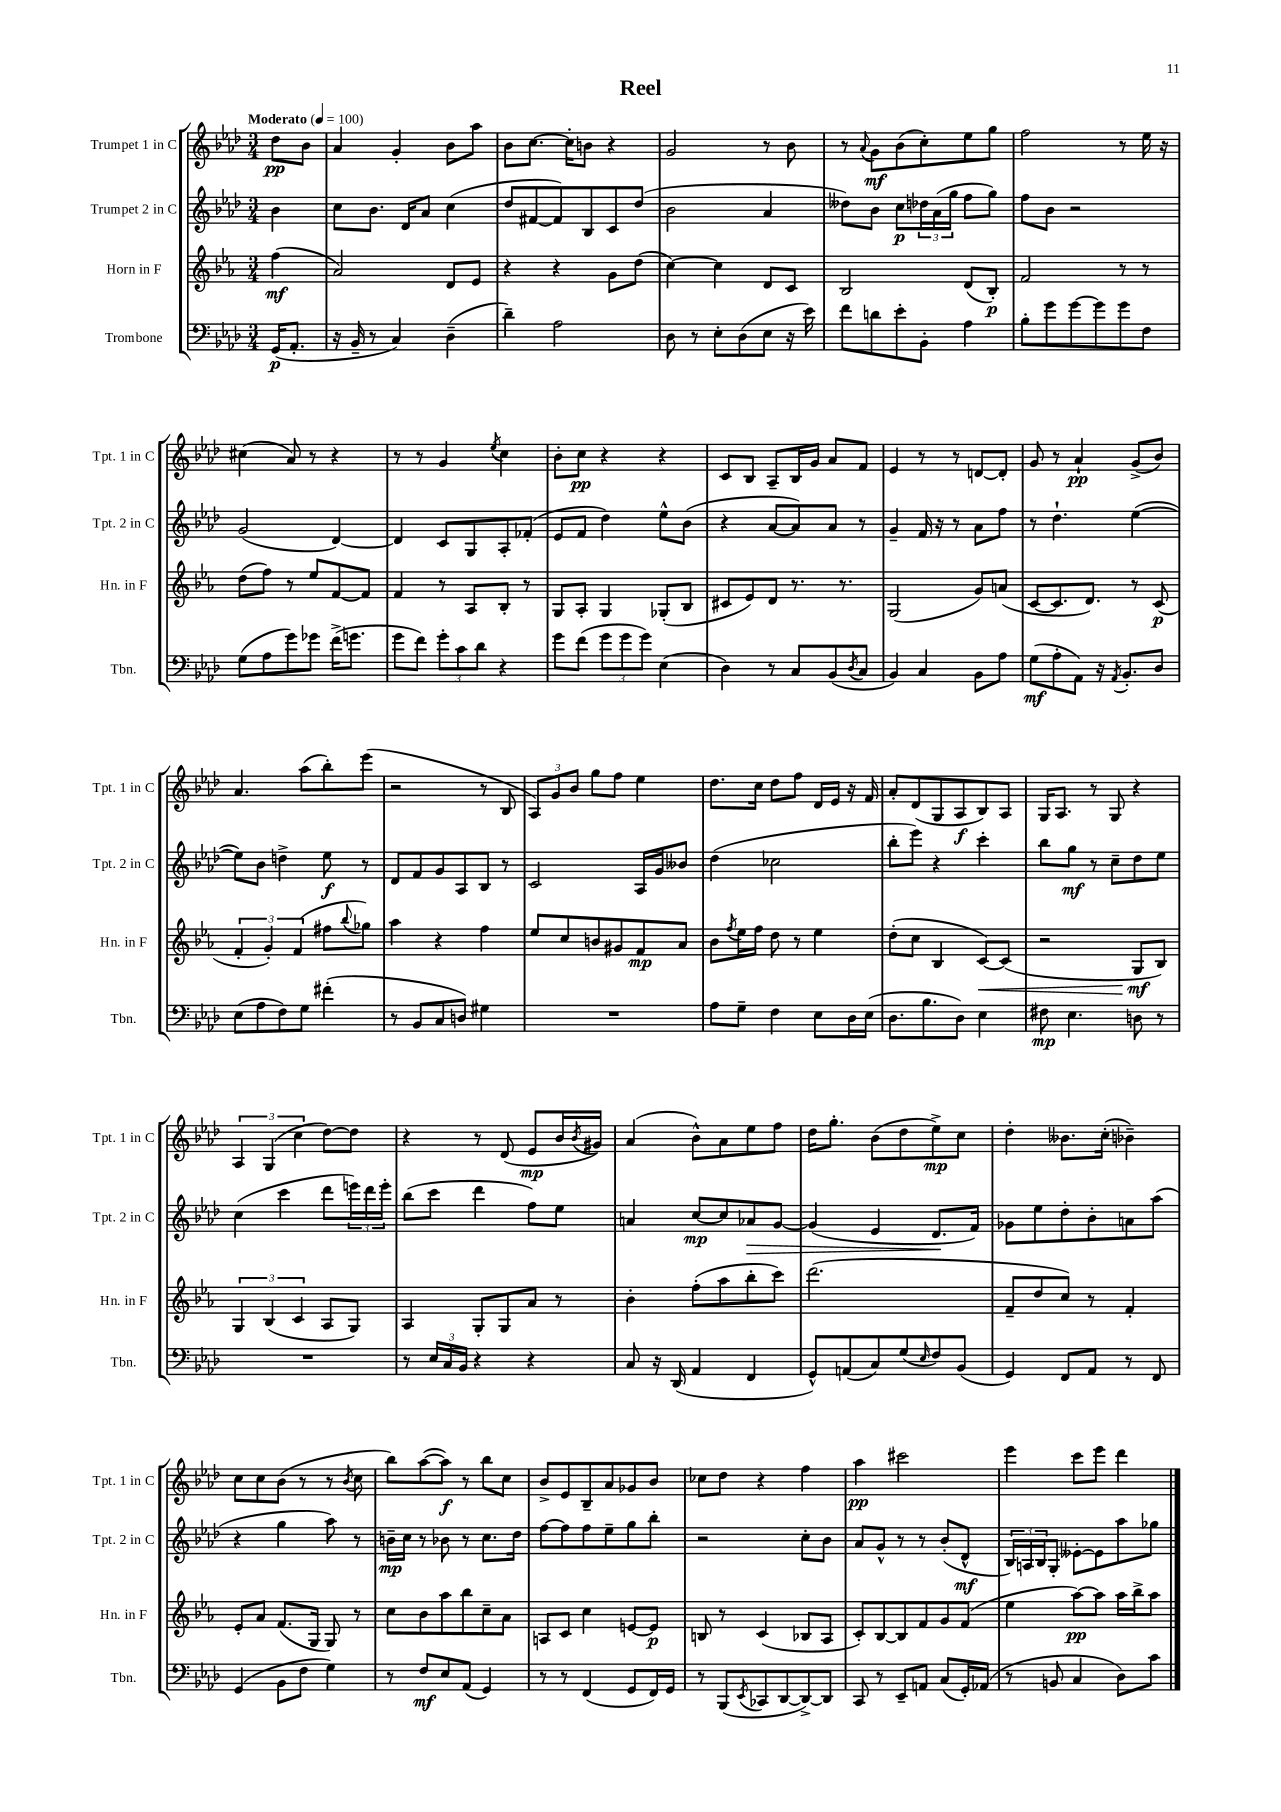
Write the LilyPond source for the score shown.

\header { title = "Reel" }
<<
\new StaffGroup <<
\new Staff = "s0" \with { instrumentName = "Trumpet 1 in C" shortInstrumentName = "Tpt. 1 in C" } {
    \clef treble \key aes \major \numericTimeSignature \time 3/4 \partial 4 \tempo "Moderato" 4 = 100
    des''8\pp bes'8 |
    aes'4 g'4-. bes'8 aes''8 |
    bes'8 c''8.~ c''16-. b'8 r4 |
    g'2 r8 bes'8 |
    r8 \appoggiatura { aes'8 } g'8\mf bes'8( c''8-.) ees''8 g''8 |
    f''2 r8 ees''16 r16 |
    cis''4( aes'8) r8 r4 |
    r8 r8 g'4 \acciaccatura { ees''8 } c''4 |
    bes'8-. c''8\pp r4 r4 |
    c'8 bes8 aes8-- bes16 g'16 aes'8 f'8 |
    ees'4 r8 r8 d'8~ d'8-. |
    g'8 r8 aes'4-!\pp g'8->( bes'8) |
    aes'4. aes''8( bes''8-.) ees'''8( |
    r2 r8 bes8 |
    \tuplet 3/2 { aes8) g'8 bes'8 } g''8 f''8 ees''4 |
    des''8. c''16 des''8 f''8 des'16 ees'16 r16 f'16 |
    aes'8-. des'8( g8 aes8\f bes8) aes8 |
    g16 aes8. r8 g8 r4 |
    \tuplet 3/2 { aes4 g4( c''4 } des''8~) des''8 |
    r4 r8 des'8( ees'8\mp bes'16 \acciaccatura { bes'8 } gis'16) |
    aes'4( bes'8-^) aes'8 ees''8 f''8 |
    des''16 g''8.-. bes'8( des''8 ees''8->\mp) c''8 |
    des''4-. beses'8. c''16-.( bes'4--) |
    c''8 c''8 bes'8( r8 r8 \acciaccatura { bes'8 } c''8 |
    bes''8) aes''8~( aes''8\f) r8 bes''8 c''8 |
    bes'8-> ees'8 bes8-- aes'8 ges'8 bes'8 |
    ces''8 des''8 r4 f''4 |
    aes''4\pp cis'''2 |
    ees'''4 c'''8 ees'''8 des'''4 \bar "|." |
}
\new Staff = "s1" \with { instrumentName = "Trumpet 2 in C" shortInstrumentName = "Tpt. 2 in C" } {
    \clef treble \key aes \major \numericTimeSignature \time 3/4 \partial 4
    bes'4 |
    c''8 bes'8. des'16 aes'8 c''4( |
    des''8 fis'8~ fis'8) bes8 c'8 des''8( |
    bes'2 aes'4 |
    deses''8) bes'8 c''8\p \tuplet 3/2 { des''16 aes'16( g''16 } f''8 g''8) |
    f''8 bes'8 r2 |
    g'2( des'4~) |
    des'4 c'8 g8 aes8-. fes'8-.( |
    ees'8 f'8 des''4) ees''8-^ bes'8( |
    r4 aes'8~ aes'8) aes'8 r8 |
    g'4-- f'16 r16 r8 aes'8 f''8 |
    r8 des''4.-! ees''4~( |
    ees''8) bes'8 d''4-> ees''8\f r8 |
    des'8 f'8 g'8 aes8 bes8 r8 |
    c'2 aes16 g'16 beses'8 |
    des''4( ces''2 |
    bes''8-. ees'''8) r4 c'''4-. |
    bes''8 g''8\mf r8 c''8-- des''8 ees''8 |
    c''4( c'''4 des'''8 \tuplet 3/2 { e'''16) des'''16 e'''16-. } |
    bes''8( c'''8 des'''4 f''8) ees''8 |
    a'4 c''8~\mp c''8 aes'8\> g'8~ |
    g'4( ees'4 des'8.\! f'16) |
    ges'8 ees''8 des''8-. bes'8-. a'8 aes''8( |
    r4 g''4 aes''8) r8 |
    b'16--\mp c''16 r8 bes'8 r8 c''8. des''16 |
    f''8~ f''8 f''8 ees''8-- g''8 bes''8-. |
    r2 c''8-. bes'8 |
    aes'8 g'8-^ r8 r8 bes'8-.( des'8-^\mf |
    \tuplet 3/2 { bes16) a16 bes16 } g8-. eeses'8~-. eeses'8 aes''8 ges''8 \bar "|." |
}
\new Staff = "s2" \with { instrumentName = "Horn in F" shortInstrumentName = "Hn. in F" } {
    \clef treble \key ees \major \numericTimeSignature \time 3/4 \partial 4
    f''4\mf( |
    aes'2) d'8 ees'8 |
    r4 r4 g'8 d''8( |
    c''4~) c''4 d'8 c'8 |
    bes2 d'8( bes8-.\p) |
    f'2 r8 r8 |
    d''8( f''8) r8 ees''8 f'8~ f'8 |
    f'4 r8 aes8 bes8-. r8 |
    g8 aes8-. g4 ges8-.( bes8 |
    cis'8 ees'8) d'8 r8. r8. |
    g2( g'8) a'8( |
    c'8~ c'8. d'8.) r8 c'8\p( |
    \tuplet 3/2 { f'4-. g'4-.) f'4( } fis''8 \appoggiatura { bes''8 } ges''8) |
    aes''4 r4 f''4 |
    ees''8 c''8 b'8 gis'8 f'8\mp aes'8 |
    bes'8 \acciaccatura { f''8 } ees''16 f''16 d''8 r8 ees''4 |
    d''8-.( c''8 bes4 c'8~\<) c'8( |
    r2 g8\mf\! bes8) |
    \tuplet 3/2 { g4 bes4( c'4 } aes8 g8) |
    aes4 g8-. g8 aes'8 r8 |
    bes'4-. f''8-.( aes''8 bes''8-. c'''8) |
    d'''2.( |
    f'8-- d''8 c''8) r8 f'4-. |
    ees'8-. aes'8 f'8.( g16 g8) r8 |
    c''8 bes'8 aes''8 bes''8 c''8-- aes'8 |
    a8 c'8 c''4 e'8~ e'8\p |
    b8 r8 c'4( bes8 aes8 |
    c'8-.) bes8~ bes8 f'8 g'8 f'8( |
    ees''4 aes''8~\pp) aes''8 aes''16 bes''16-> aes''8 \bar "|." |
}
\new Staff = "s3" \with { instrumentName = "Trombone" shortInstrumentName = "Tbn." } {
    \clef bass \key aes \major \numericTimeSignature \time 3/4 \partial 4
    g,16\p( aes,8.-. |
    r16 bes,16-- r8 c4) des4--( |
    des'4--) aes2 |
    des8 r8 ees8-. des8( ees8 r16 ees'16) |
    f'8 d'8 ees'8-. bes,8-. aes4 |
    bes8-. g'8 g'8~ g'8 g'8 f8 |
    g8( aes8 g'8) ges'8 f'16->( g'8. |
    g'8 f'8) \tuplet 3/2 { g'8-. c'8 des'8 } r4 |
    g'8 f'8( \tuplet 3/2 { g'8 g'8 g'8) } ees4( |
    des4) r8 c8 bes,8( \acciaccatura { des8 } c8 |
    bes,4) c4 bes,8 aes8 |
    g8\mf( aes8-. aes,8) r16 \acciaccatura { aes,8 } bes,8.-. des8 |
    ees8( aes8 f8) g8 fis'4-.( |
    r8 bes,8 c8 d8) gis4 |
    R2. |
    aes8 g8-- f4 ees8 des16 ees16( |
    des8. bes8. des8) ees4 |
    fis8\mp ees4. d8 r8 |
    R2. |
    r8 \tuplet 3/2 { ees16 c16 bes,16 } r4 r4 |
    c8 r16 des,16( aes,4 f,4 |
    g,8-^) a,8( c8) g8( \grace { ees16 } f8) bes,8( |
    g,4) f,8 aes,8 r8 f,8 |
    g,4( bes,8 f8 g4) |
    r8 f8\mf ees8 aes,8( g,4) |
    r8 r8 f,4( g,8 f,16) g,16 |
    r8 bes,,8( \acciaccatura { ees,8 } ces,8 des,8~ des,8~->) des,8 |
    c,8 r8 ees,8-- a,8 c8( g,16-.) aes,16( |
    r8 b,8 c4 des8) c'8 \bar "|." |
}
>>
>>
\layout { \context { \Score \remove "Bar_number_engraver" } }
